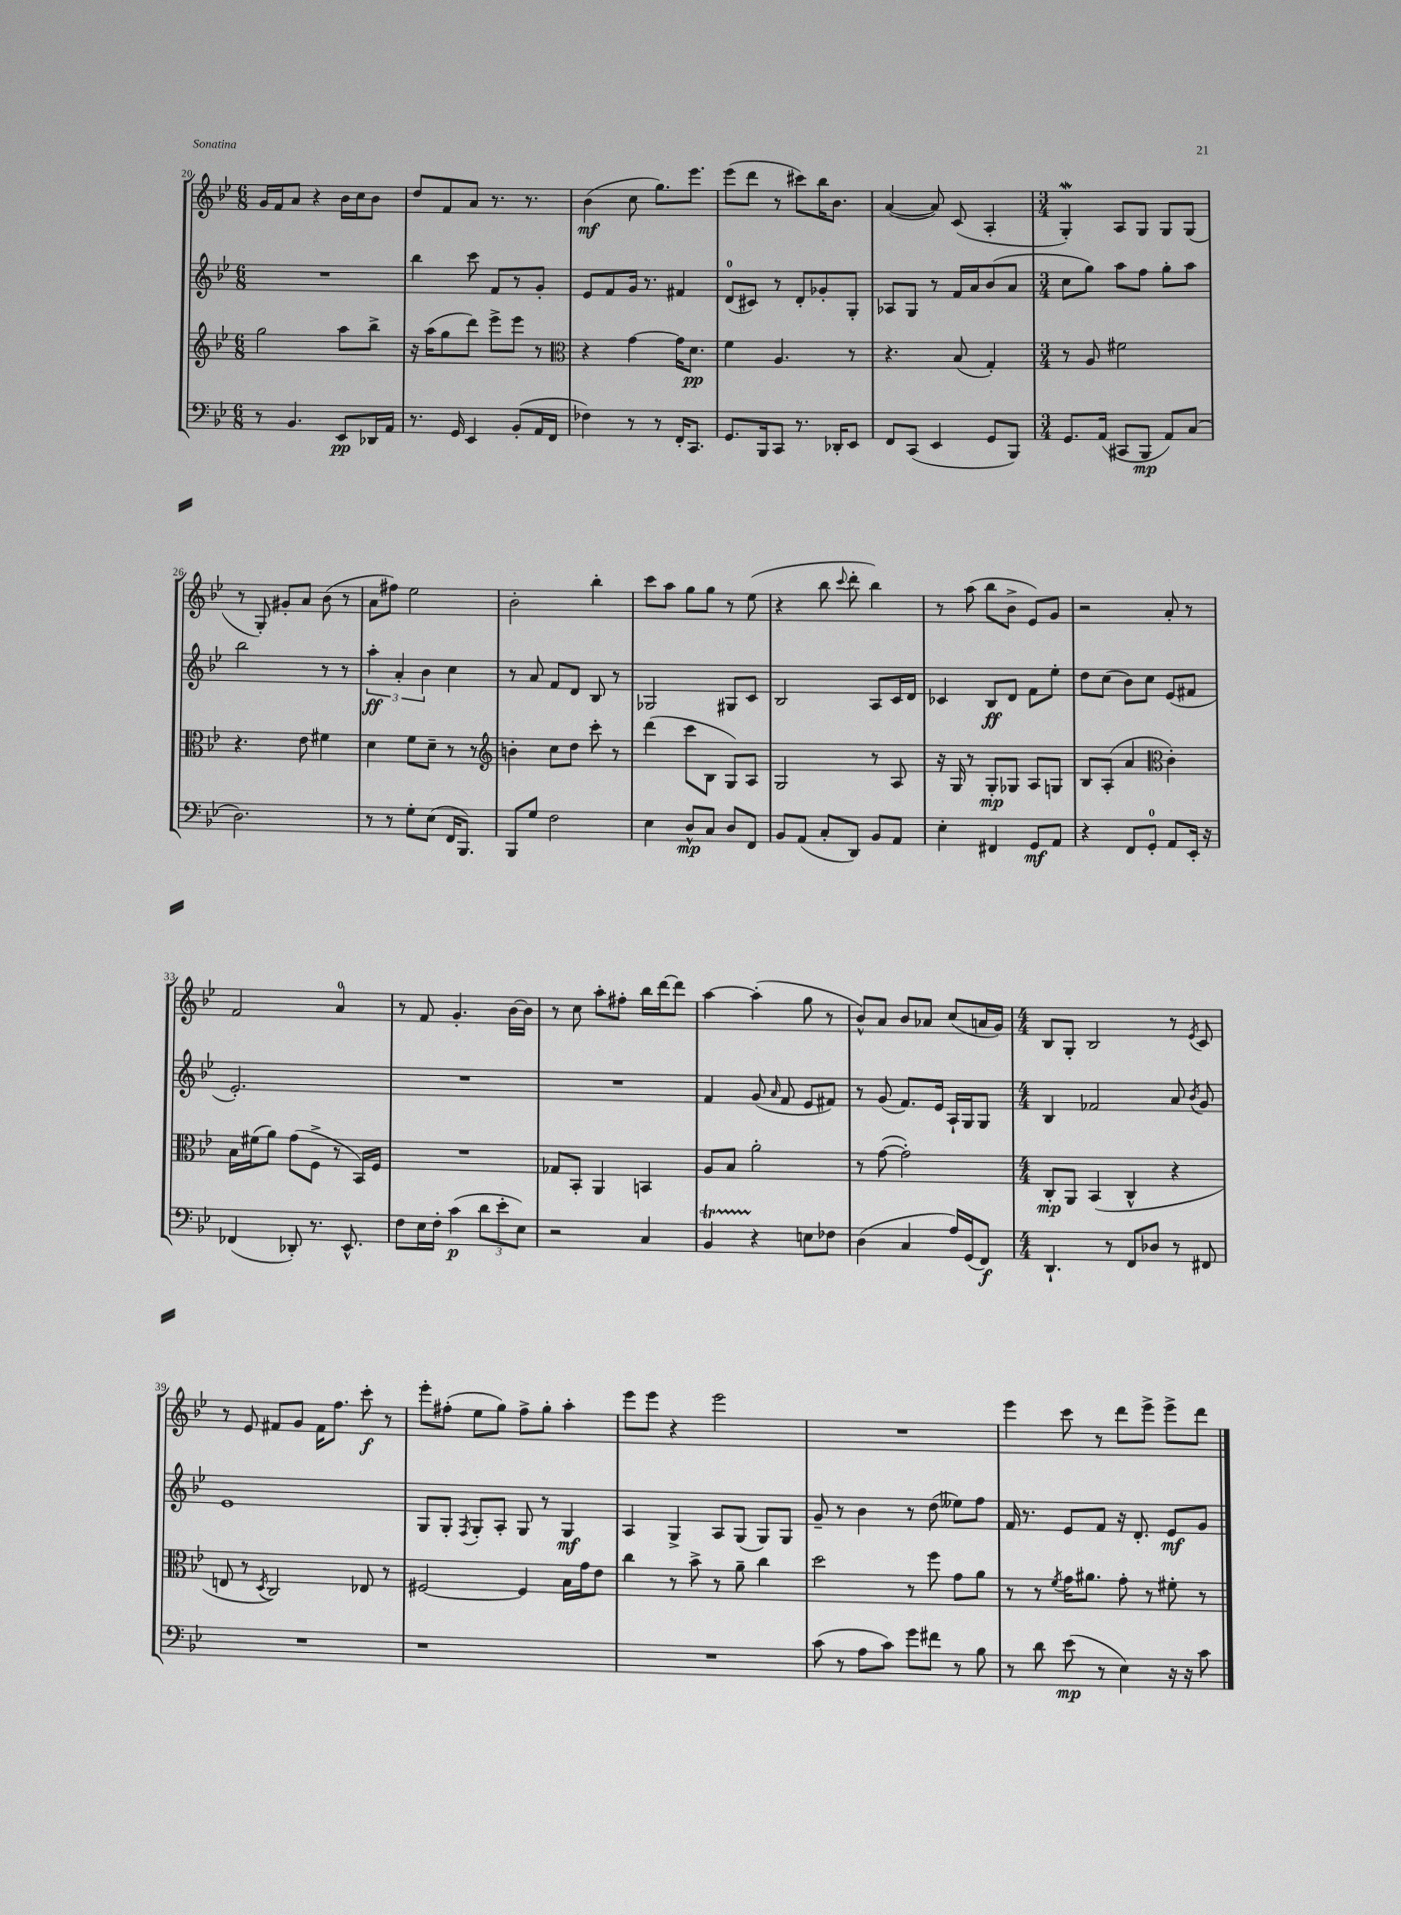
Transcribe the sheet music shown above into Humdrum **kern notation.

**kern	**dynam	**kern	**dynam	**kern	**dynam	**kern	**dynam
*part4	*part4	*part3	*part3	*part2	*part2	*part1	*part1
*staff4	*staff4	*staff3	*staff3	*staff2	*staff2	*staff1	*staff1
*clefF4	*	*clefG2	*	*clefG2	*	*clefG2	*
*k[b-e-]	*	*k[b-e-]	*	*k[b-e-]	*	*k[b-e-]	*
*M6/8	*	*M6/8	*	*M6/8	*	*M6/8	*
=20	=20	=20	=20	=20	=20	=20	=20
8r	.	2gg\	.	2.r	.	16g/LL	.
.	.	.	.	.	.	16f/J	.
4.BB-/	.	.	.	.	.	8a/J	.
.	.	.	.	.	.	4r	.
8EE-/L	pp	8aa\L	.	.	.	16b-\LL	.
.	.	.	.	.	.	16cc\J	.
16DD-X/L	.	8bb-^\J	.	.	.	8b-\J	.
16AA/JJ	.	.	.	.	.	.	.
=21	=21	=21	=21	=21	=21	=21	=21
8.r	.	16r	.	4bb-\	.	8dd/L	.
.	.	(16aa\KL	.	.	.	.	.
.	.	8gg\	.	.	.	8f/	.
16GG/	.	.	.	.	.	.	.
4EE-/	.	8ddd\J)	.	8ccc\	.	8a/J	.
.	.	8eee-^\L	.	8f/L	.	8.r	.
(8BB-'/L	.	8eee-\J	.	8r	.	.	.
.	.	.	.	.	.	8.r	.
16AA/L	.	8r	.	8g'/J	.	.	.
16FF/JJ	.	.	.	.	.	.	.
=22	=22	=22	=22	=22	=22	=22	=22
*	*	*clefC3	*	*	*	*	*
4F-X\)	.	4r	.	8e-/L	.	(4b-\	mf
.	.	.	.	8f/	.	.	.
8r	.	[4g\	.	16g/Jk	.	8cc\	.
.	.	.	.	8.r	.	.	.
8r	.	.	.	.	.	8.gg\L)	.
16FF'/KL	.	16g\KL]	.	4f#X/	.	.	.
8.CC/J	.	8.d\J	pp	.	.	8.eee-\J	.
=23	=23	=23	=23	=23	=23	=23	=23
8.GG/L	.	4f\	.	(8d/L	.	(8eee-\L	.
.	.	.	.	8c#X/J)	.	8ddd\J	.
16BBB-/k	.	.	.	.	.	.	.
8CC/J	.	4.A/	.	8r	.	8r	.
8.r	.	.	.	8d'/L	.	8ccc#X\L)	.
.	.	.	.	8g-X'/	.	16bb-\K	.
16DD-X'/KL	.	.	.	.	.	8.b-\J	.
8EE-/J	.	8r	.	8G'/J	.	.	.
=24	=24	=24	=24	=24	=24	=24	=24
8FF/L	.	4.r	.	8A-X/L	.	([4a/	.
(8CC/J	.	.	.	8G/J	.	.	.
4EE-/	.	.	.	8r	.	8a/])	.
.	.	(8B-/	.	16f/LL	.	(8c/	.
.	.	.	.	16a/J	.	.	.
8GG/L	.	4G'/)	.	(8b-/	.	4A'/	.
8BBB-/J)	.	.	.	8a/J	.	.	.
=25	=25	=25	=25	=25	=25	=25	=25
*M3/4	*	*M3/4	*	*M3/4	*	*M3/4	*
8.GG/L	.	8r	.	8cc\L	.	4GW'/)	.
.	.	8A/	.	8gg\J)	.	.	.
(16AA/Jk	.	.	.	.	.	.	.
8CC#X/L	.	2f#X\	.	8aa\L	.	8A/L	.
8BBB-/J	mp	.	.	8ff\J	.	8G/J	.
8AA/L)	.	.	.	8gg'\L	.	8G/L	.
(8C/J	.	.	.	8aa\J	.	(8G/J	.
!!LO:LB:g=z
=26	=26	=26	=26	=26	=26	=26	=26
2.D\)	.	4.r	.	2bb-\	.	8r	.
.	.	.	.	.	.	8G'/)	.
.	.	.	.	.	.	8g#X'/L	.
.	.	8e-\	.	.	.	8a/J	.
.	.	4f#X\	.	8r	.	(8b-\	.
.	.	.	.	8r	.	8r	.
=27	=27	=27	=27	=27	=27	=27	=27
8r	.	4d\	.	6aa'\	ff	8a\L	.
8r	.	.	.	.	.	8ff#X\J)	.
.	.	.	.	6a'/	.	.	.
8G'\L	.	8f\L	.	.	.	2ee-\	.
.	.	.	.	6b-\	.	.	.
(8E-\J	.	8d~\J	.	.	.	.	.
16FF/KL	.	8r	.	4cc\	.	.	.
8.BBB-/J)	.	.	.	.	.	.	.
.	.	8r	.	.	.	.	.
=28	=28	=28	=28	=28	=28	=28	=28
*	*	*clefG2	*	*	*	*	*
8BBB-/L	.	4bn'\	.	8r	.	2b-'\	.
8G/J	.	.	.	8a/	.	.	.
2F\	.	8cc\L	.	8f/L	.	.	.
.	.	8dd\J	.	8d/J	.	.	.
.	.	8ccc'\	.	8B-/	.	4bb-'\	.
.	.	8r	.	8r	.	.	.
=29	=29	=29	=29	=29	=29	=29	=29
4E-\	.	(4ddd\	.	2G-X/	.	8ccc\L	.
.	.	.	.	.	.	8aa\J	.
8D^^/L	mp	8ccc\L	.	.	.	8gg\L	.
8C/J	.	8B-\J	.	.	.	8gg\J	.
8D/L	.	8G/L)	.	8G#X/L	.	8r	.
8FF/J	.	8A/J	.	8c/J	.	(8ee-\	.
=30	=30	=30	=30	=30	=30	=30	=30
8BB-/L	.	2G/	.	2B-/	.	4r	.
(8AA/J	.	.	.	.	.	.	.
8C'/L	.	.	.	.	.	8bb-\	.
.	.	.	.	.	.	8qqccc/	.
8DD/J)	.	.	.	.	.	8ddd'\	.
8BB-/L	.	8r	.	8A/L	.	4bb-\)	.
8AA/J	.	8A/	.	16c/L	.	.	.
.	.	.	.	16d/JJ	.	.	.
=31	=31	=31	=31	=31	=31	=31	=31
4E-'\	.	16r	.	4c-X/	.	8r	.
.	.	16G/	.	.	.	.	.
.	.	8r	.	.	.	(8aa\	.
4FF#X/	.	8G'/L	mp	8B-/L	ff	8bb-\L	.
.	.	8G-X/J	.	8d/J	.	8b-^\J	.
8GG/L	mf	8A/L	.	8f\L	.	8e-/L)	.
8AA/J	.	8Gn/J	.	8ee-'\J	.	8g/J	.
=32	=32	=32	=32	=32	=32	=32	=32
4r	.	8B-/L	.	8dd\L	.	2r	.
.	.	(8A'/J	.	(8cc\J	.	.	.
8FF/L	.	4a/	.	8b-\L)	.	.	.
8GG'/J	.	.	.	8cc\J	.	.	.
*	*	*clefC3	*	*	*	*	*
8AA/L	.	4c'\)	.	(8e-/L	.	8a'/	.
16EE-'/Jk	.	.	.	8f#X/J	.	8r	.
16r	.	.	.	.	.	.	.
!!LO:LB:g=z
=33	=33	=33	=33	=33	=33	=33	=33
(4FF-X/	.	16B-\LL	.	2.e-'/)	.	2f/	.
.	.	(16f#X\J	.	.	.	.	.
.	.	8a\J)	.	.	.	.	.
8DD-X'/)	.	(8g\L	.	.	.	.	.
8.r	.	8F^\J	.	.	.	.	.
.	.	8r	.	.	.	4a/	.
8.EE-^^/	.	.	.	.	.	.	.
.	.	16BB-/LL)	.	.	.	.	.
.	.	16F/JJ	.	.	.	.	.
=34	=34	=34	=34	=34	=34	=34	=34
8F\L	.	2.r	.	2.r	.	8r	.
16E-\L	.	.	.	.	.	8f/	.
16F'\JJ	.	.	.	.	.	.	.
(4c\	p	.	.	.	.	4.g'/	.
12d\L	.	.	.	.	.	.	.
12e-'\	.	.	.	.	.	.	.
.	.	.	.	.	.	[16b-\LL	.
12E-\J)	.	.	.	.	.	.	.
.	.	.	.	.	.	16b-\JJ]	.
=35	=35	=35	=35	=35	=35	=35	=35
2r	.	8G-X/L	.	2.r	.	8r	.
.	.	8BB-'/J	.	.	.	8cc\	.
.	.	4AA/	.	.	.	8aa'\L	.
.	.	.	.	.	.	8ff#X'\J	.
4C/	.	4BBn/	.	.	.	16bb-\LL	.
.	.	.	.	.	.	[16ddd\J	.
.	.	.	.	.	.	8ddd\J]	.
=36	=36	=36	=36	=36	=36	=36	=36
4BB-T/	.	8A/L	.	4f/	.	[4aa\	.
.	.	8B-/J	.	.	.	.	.
4r	.	2a'\	.	(8g/	.	(4aa'\]	.
.	.	.	.	16qqa/	.	.	.
.	.	.	.	8f/	.	.	.
8En\L	.	.	.	8e-/L	.	8gg\	.
8F-X\J	.	.	.	8f#X/J)	.	8r	.
=37	=37	=37	=37	=37	=37	=37	=37
(4D\	.	8r	.	8r	.	8b-^^/L)	.
.	.	([8g\	.	(8g/	.	8a/J	.
4C/	.	2g'\])	.	8.f/L)	.	8b-/L	.
.	.	.	.	.	.	8a-X/J	.
.	.	.	.	16e-/Jk	.	.	.
16A/LL)	.	.	.	16A`/LL	.	(8cc/L	.
(16GG/J	.	.	.	16G/J	.	.	.
8FF/J)	f	.	.	8G/J	.	16an/L	.
.	.	.	.	.	.	16g/JJ)	.
=38	=38	=38	=38	=38	=38	=38	=38
*M4/4	*	*M4/4	*	*M4/4	*	*M4/4	*
4.DD`/	.	8C'/L	mp	4B-/	.	8B-/L	.
.	.	8AA/J	.	.	.	8G'/J	.
.	.	(4BB-/	.	2f-X/	.	2B-/	.
8r	.	.	.	.	.	.	.
8FF/L	.	4C^^/	.	.	.	.	.
8D-X/J	.	.	.	.	.	.	.
8r	.	4r	.	8a/	.	8r	.
.	.	.	.	8qb-/	.	8qe-/	.
8FF#X/	.	.	.	8g/	.	8c/	.
!!LO:LB:g=z
=39	=39	=39	=39	=39	=39	=39	=39
1r	.	8En/	.	1e-	.	8r	.
.	.	8r	.	.	.	8e-/	.
.	.	8qD/	.	.	.	.	.
.	.	2C/)	.	.	.	8f#X/L	.
.	.	.	.	.	.	8g/J	.
.	.	.	.	.	.	16f#\KL	.
.	.	.	.	.	.	8.ff\J	.
.	.	8E-X/	.	.	.	8ccc'\	f
.	.	8r	.	.	.	8r	.
=40	=40	=40	=40	=40	=40	=40	=40
1r	.	[2F#X/	.	8G/L	.	8eee-'\L	.
.	.	.	.	8G'/J	.	(8ff#X'\J	.
.	.	.	.	8qF/	.	.	.
.	.	.	.	8G'/L	.	8ee-\L	.
.	.	.	.	8A'/J	.	8gg\J)	.
.	.	4F#/]	.	8G/	.	8ff#^\L	.
.	.	.	.	8r	.	8gg'\J	.
.	.	16B-\LL	.	4G/	mf	4aa'\	.
.	.	16g\J	.	.	.	.	.
.	.	8e-\J	.	.	.	.	.
=41	=41	=41	=41	=41	=41	=41	=41
1r	.	4cc\	.	4A/	.	8eee-\L	.
.	.	.	.	.	.	8eee-\J	.
.	.	8r	.	4G^/	.	4r	.
.	.	8b-^\	.	.	.	.	.
.	.	8r	.	8A/L	.	2eee-\	.
.	.	8a~\	.	(8G/J	.	.	.
.	.	4cc\	.	8G/L)	.	.	.
.	.	.	.	8G/J	.	.	.
=42	=42	=42	=42	=42	=42	=42	=42
(8c\	.	2dd\	.	8g~/	.	1r	.
8r	.	.	.	8r	.	.	.
8A\L	.	.	.	4b-\	.	.	.
8c\J)	.	.	.	.	.	.	.
8g\L	.	8r	.	8r	.	.	.
8f#X\J	.	8ff\	.	(8dd\	.	.	.
8r	.	8g\L	.	8ee--X\L)	.	.	.
8B-\	.	8a\J	.	8ff\J	.	.	.
=43	=43	=43	=43	=43	=43	=43	=43
8r	.	8r	.	16f/	.	4eee-\	.
.	.	.	.	8.r	.	.	.
8d\	.	8r	.	.	.	.	.
.	.	8qf/	.	.	.	.	.
(8e-\	mp	16g\KL	.	8e-/L	.	8ccc\	.
.	.	8.a#X\J	.	.	.	.	.
8r	.	.	.	8f/J	.	8r	.
4E-\)	.	8g'\	.	16r	.	8ddd\L	.
.	.	.	.	8.d'/	.	.	.
.	.	8r	.	.	.	8eee-^\J	.
16r	.	8f#X'\	.	8e-/L	mf	8eee-^\L	.
16r	.	.	.	.	.	.	.
8c\	.	8r	.	8g/J	.	8ddd\J	.
==	==	==	==	==	==	==	==
*-	*-	*-	*-	*-	*-	*-	*-
